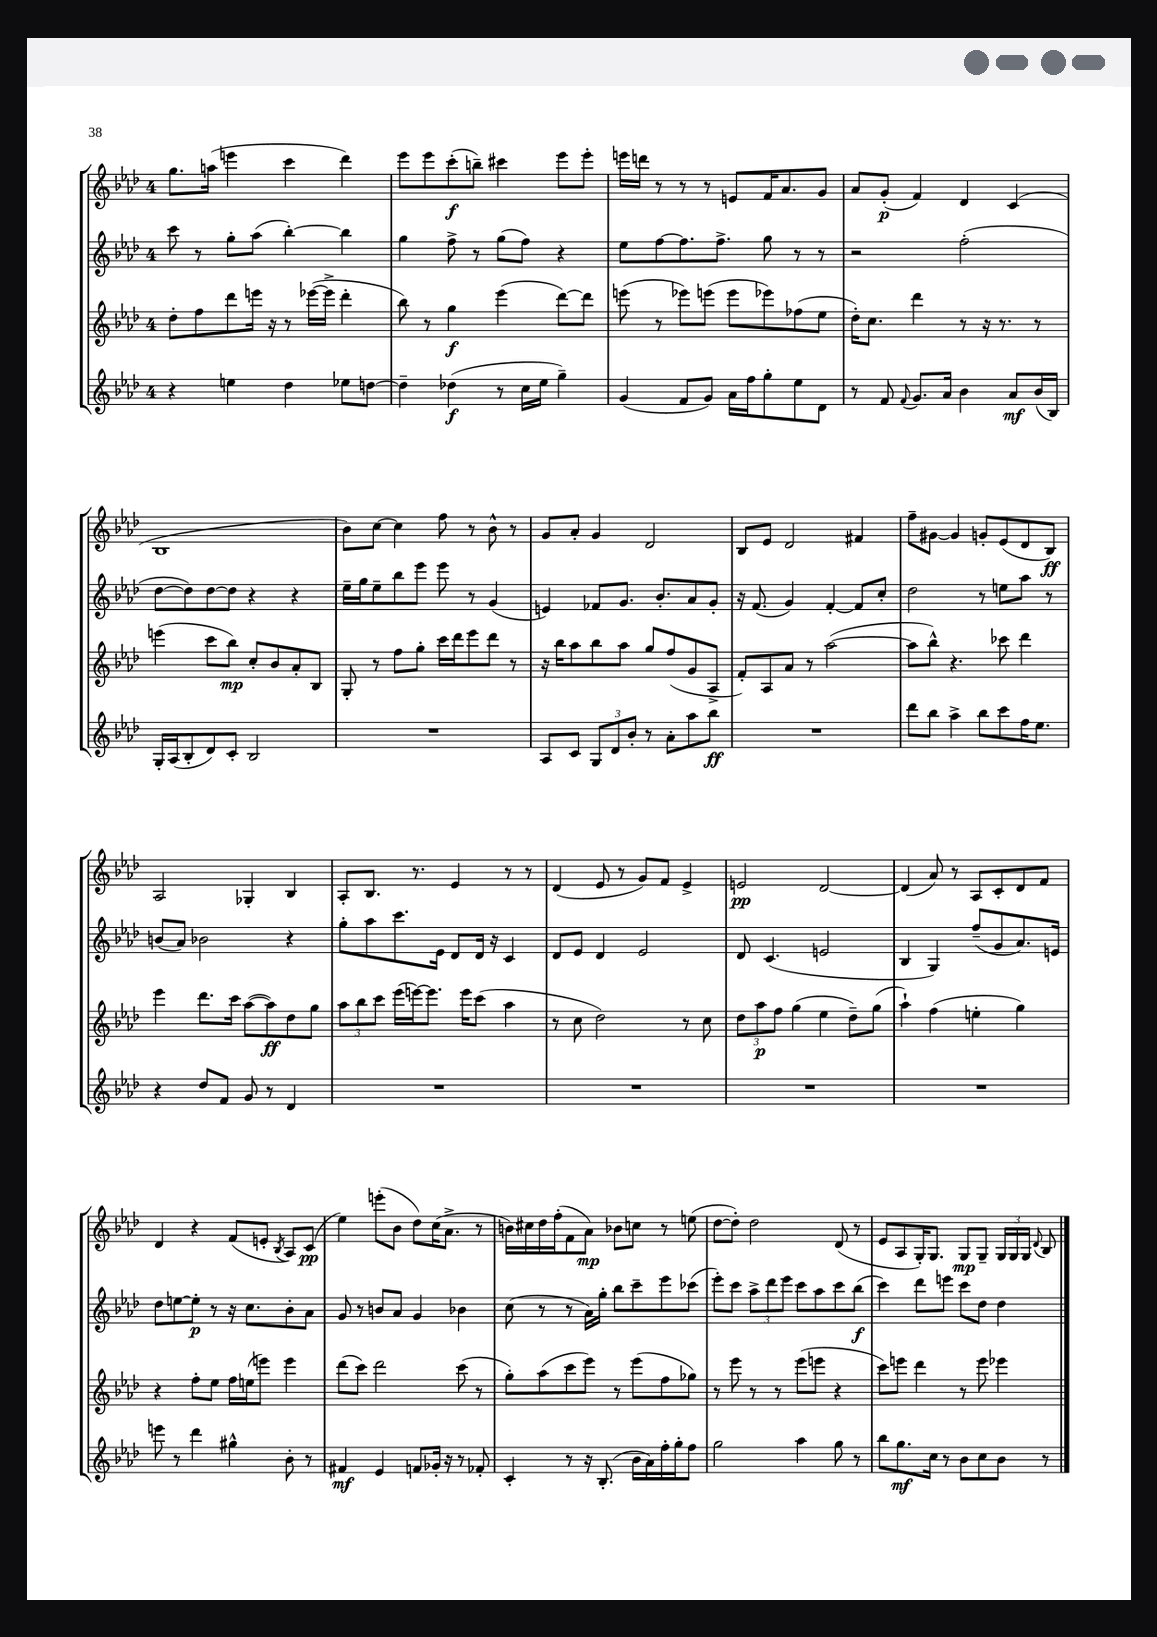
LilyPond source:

<<
\new StaffGroup <<
\new Staff = "s0" {
    \clef treble \key aes \major \once \override Staff.TimeSignature.style = #'single-digit \time 4/4
    \autoBeamOff g''8.[ a''16]( e'''4 c'''4 des'''4) |
    ees'''8[ ees'''8 c'''8-.\f( b''8]--) cis'''4 ees'''8[ ees'''8]-. |
    e'''16[ d'''16] r8 r8 r8 e'8[ f'16 aes'8. g'8] |
    aes'8[ g'8]-.\p( f'4) des'4 c'4( |
    bes1 |
    bes'8[) c''8]~ c''4 f''8 r8 bes'8-^ r8 |
    g'8[ aes'8]-. g'4 des'2 |
    bes8[ ees'8] des'2 fis'4 |
    f''8[-- gis'8]~ gis'4 g'8[-. ees'8( des'8 bes8]\ff) |
    aes2 ges4-. bes4 |
    aes8[-. bes8.] r8. ees'4 r8 r8 |
    des'4( ees'8 r8 g'8[) f'8] ees'4-> |
    e'2\pp des'2~ |
    des'4( aes'8) r8 aes8[ c'8-. des'8 f'8] |
    des'4 r4 f'8[( e'8]-. \acciaccatura { bes8 } aes8[) c'8]\pp( |
    ees''4) e'''8[-.( bes'8] des''8[) c''16( aes'8.]-> r8 |
    b'16[) cis''16 des''16 f''16-.( f'8 aes'8]\mp) bes'8[ c''8] r8 e''8( |
    des''8[~ des''8]-.) des''2 des'8( r8 |
    ees'8[ aes8 g16-.) g8.] g8[\mp g8]-- \tuplet 3/2 { g16[ g16 g16] } \appoggiatura { des'8 } bes8 \bar "|." |
}
\new Staff = "s1" {
    \clef treble \key aes \major \once \override Staff.TimeSignature.style = #'single-digit \time 4/4
    \autoBeamOff c'''8 r8 g''8[-. aes''8]( bes''4~-.) bes''4 |
    g''4 f''8-> r8 g''8[( f''8]) r4 |
    ees''8[ f''8~ f''8. f''8.]-> g''8 r8 r8 |
    r2 f''2-.( |
    des''8[~ des''8) des''8~ des''8] r4 r4 |
    ees''16[-- g''16 ees''8-- bes''8 ees'''8] ees'''8 r8 g'4( |
    e'4) fes'8[ g'8.] bes'8.[-. aes'8 g'8]-. |
    r16 f'8.( g'4) f'4~-. f'8[ c''8]-. |
    des''2 r8 e''8[ aes''8] r8 |
    b'8[( aes'8]) bes'2 r4 |
    g''8[-. aes''8 c'''8. ees'16] des'8[ des'16] r16 c'4 |
    des'8[ ees'8] des'4 ees'2 |
    des'8 c'4.( e'2 |
    bes4 g4) f''8[--( g'8 aes'8.) e'16] |
    des''8[ e''8~ e''8]-.\p r8 r16 c''8.[ bes'8-. aes'8] |
    g'8 r8 b'8[ aes'8] g'4 bes'4 |
    c''8( r8 r8 aes'16[) g''16]-. bes''8[ c'''8-- ees'''8 ces'''8]( |
    ees'''8[-.) c'''8] \tuplet 3/2 { aes''8[-> des'''8 ees'''8] } c'''8[ aes''8 c'''8 bes''8]\f( |
    c'''4) des'''8[ e'''8] c'''8[ des''8] des''4 \bar "|." |
}
\new Staff = "s2" {
    \clef treble \key aes \major \once \override Staff.TimeSignature.style = #'single-digit \time 4/4
    \autoBeamOff des''8[-. f''8 des'''8 e'''16] r16 r8 ees'''16[~( ees'''16]-> des'''4-. |
    bes''8) r8 g''4\f ees'''4( des'''8[~) des'''8] |
    e'''8( r8 ees'''8[) e'''8]( e'''8[ ees'''8) fes''8( ees''8] |
    des''16[-.) c''8.] des'''4 r8 r16 r8. r8 |
    e'''4( c'''8[ bes''8]\mp) c''8[-. bes'8 aes'8-. bes8] |
    g8-. r8 f''8[ g''8]-. c'''16[ des'''16 ees'''8 des'''8] r8 |
    r16 bes''16[ aes''8 bes''8 aes''8] g''8[ f''8( g'8 aes8]-> |
    f'8[-.) aes8 aes'8] r8 aes''2~( |
    aes''8[ bes''8]-^) r4. ces'''8 des'''4 |
    ees'''4 des'''8.[ c'''16] aes''8[~( aes''8\ff) des''8 g''8] |
    \tuplet 3/2 { aes''8[ bes''8 c'''8] } ees'''16[( e'''16~) e'''8.] e'''16[ c'''8]( aes''4 |
    r8 c''8 des''2) r8 c''8 |
    \tuplet 3/2 { des''8[ aes''8\p f''8] } g''4( ees''4 des''8[--) g''8]( |
    aes''4-!) f''4( e''4-. g''4) |
    r4 f''8[-. ees''8] f''16[ e''16( e'''8]) e'''4 |
    des'''8[( c'''8]) des'''2 c'''8( r8 |
    g''8[-.) aes''8( c'''8 ees'''8]) r8 ees'''8[( f''8 ges''8]) |
    r8 ees'''8 r8 r8 ees'''8[( e'''8] r4 |
    c'''8[) e'''8] des'''4 r8 e'''8 ees'''4 \bar "|." |
}
\new Staff = "s3" {
    \clef treble \key aes \major \once \override Staff.TimeSignature.style = #'single-digit \time 4/4
    \autoBeamOff r4 e''4 des''4 ees''8[ d''8]~ |
    d''4-- des''4\f( r8 c''16[ ees''16] g''4--) |
    g'4( f'8[ g'8]) aes'16[ f''16 g''8-. ees''8 des'8] |
    r8 f'8 \appoggiatura { f'8 } g'8.[ aes'16] bes'4 aes'8[\mf bes'16( bes16]) |
    g16[-. aes16( bes8-. des'8) c'8]-. bes2 |
    R1 |
    aes8[ c'8] \tuplet 3/2 { g8[ des'8 bes'8]-. } r8 aes'8[-. aes''8 bes''8]\ff |
    R1 |
    des'''8[ bes''8] aes''4-> bes''8[ c'''8 f''16 ees''8.] |
    r4 des''8[ f'8] g'8 r8 des'4 |
    R1 |
    R1 |
    R1 |
    R1 |
    e'''8 r8 des'''4 gis''4-^ bes'8-. r8 |
    fis'4\mf ees'4 f'8[ ges'16]-. r16 r8 fes'8-. |
    c'4-. r8 r16 bes8.-.( bes'16[ aes'16) f''16-. g''16-. f''8] |
    g''2 aes''4 g''8 r8 |
    bes''8[ g''8.\mf c''16] r8 bes'8[ c''8 bes'8] r8 \bar "|." |
}
>>
>>
\layout { \context { \Score \remove "Bar_number_engraver" } }
